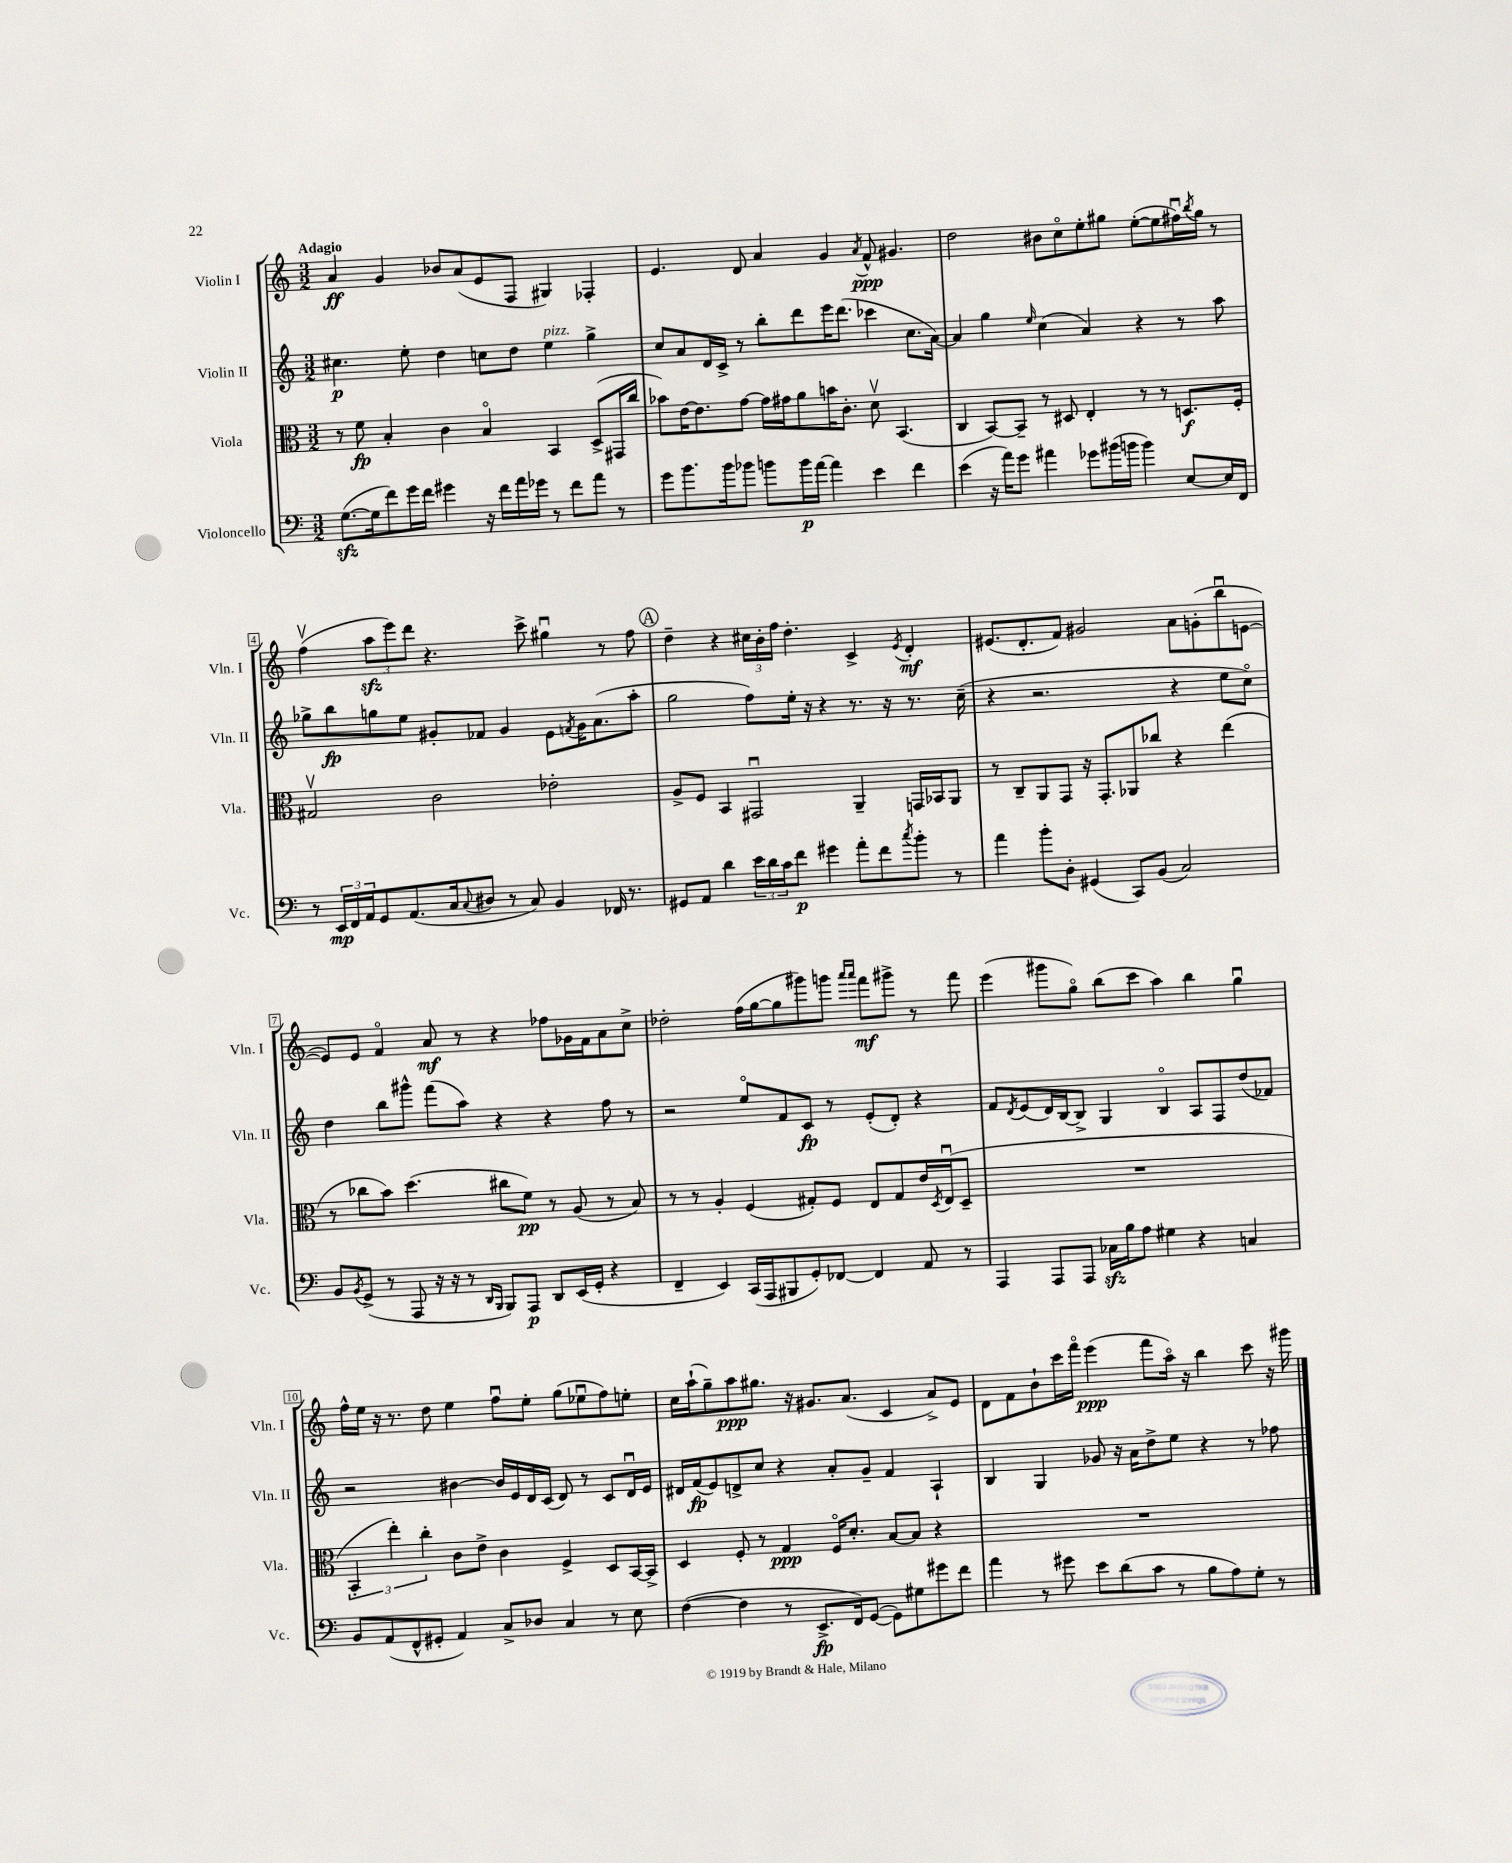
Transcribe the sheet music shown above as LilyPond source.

<<
\new StaffGroup <<
\new Staff = "s0" \with { instrumentName = "Violin I" shortInstrumentName = "Vln. I" } {
    \clef treble \key c \major \numericTimeSignature \time 3/2 \tempo "Adagio"
    a'4\ff g'4 bes'8 a'8( e'8 f8 gis4) fes4-. |
    e'4. d'8 a'4 g'4 \acciaccatura { a'8 } f'8-^\ppp gis'4. |
    d''2 bis'8 c''8\flageolet e''8-. gis''8 e''8~-.( e''8 fis''16\downbow) \acciaccatura { b''8 } gis''16 r8 |
    f''4\upbow( \tuplet 3/2 { a''8\sfz e'''8) d'''8 } r4. c'''8-> gis''4\downbow r8 f''8 |
    \mark \markup { \circle "A" } d''4-- r4 \tuplet 3/2 { cis''16 b'16-. f''16 } d''4.-. c'4-> \acciaccatura { e'8 } d'4-.\mf |
    eis'8.( d'8.-. f'8) gis'2 a'8 g'8-.( b''8\downbow e'8~ |
    e'8) e'8 f'4\flageolet a'8\mf r8 r4 fes''8 ges'16 f'16 a'8 c''8-> |
    des''2-. f''16( g''16~ g''8 gis'''8) g'''8 \grace { a'''16 a'''16 } f'''8\mf gis'''8-> r8 f'''8 |
    e'''4( gis'''8 g''8\flageolet) b''8( c'''8 a''4) b''4 g''4\downbow |
    f''16-^ e''16 r16 r8. d''8 e''4 f''8\downbow e''8-. g''8( ees''8\downbow f''8) e''8-. |
    c''16 a''16-!( g''8--) a''8\ppp gis''8. r16 gis'8. a'8.( c'4 a'8->) e'8 |
    d'8 f'8 b'8-! c'''16 f'''16\flageolet e'''4\ppp( f'''8 a''16\flageolet) r16 b''4 c'''8 r16 gis'''16 \bar "|." |
}
\new Staff = "s1" \with { instrumentName = "Violin II" shortInstrumentName = "Vln. II" } {
    \clef treble \key c \major \numericTimeSignature \time 3/2
    cis''4.\p e''8-. d''4 c''8 d''8 e''4^\markup { \italic "pizz." } g''4-> |
    c''8 a'8 d'16 c'16-> r8 b''8-. d'''8 e'''16 d'''8.( ces'''4 c''8. a'16~) |
    a'4 g''4 \grace { e''16 } c''4( a'4) r4 r8 a''8 |
    ges''8-> b''8\fp g''8 e''8 gis'8-. fes'8 gis'4 e'8 \acciaccatura { f'8 } gis'16 a'8.( a''8-. |
    \mark \markup { \circle "A" } g''2 f''8) e''16-. r16 r4 r8. r16 r8. c''16--( |
    r4 r2. r4 e''8 c''8\flageolet) |
    d''4 b''8 gis'''8-^ f'''8( a''8) r4 r4 f''8 r8 |
    r2 e''8\flageolet f'8 c'8\fp r8 e'8-.( d'8-.) r4 |
    f'8 \acciaccatura { d'8 } e'8( d'16) b16~ b8-> g4 b4\flageolet a8 f8 d''8( fes'8) |
    r2 bis'4~ bis'16 e'16 d'16 c'16( d'8) r8 c'8 d'16\downbow e'16 |
    dis'16 f'16\fp( e'8) d'8-> c''8 r4 a'8-. g'8-- f'4 a4-! |
    b4 g4 ges'8 r16 a'16 d''8-> e''8 r4 r8 fes''8 \bar "|." |
}
\new Staff = "s2" \with { instrumentName = "Viola" shortInstrumentName = "Vla." } {
    \clef alto \key c \major \numericTimeSignature \time 3/2
    r8 f'8\fp b4-. c'4 b4\flageolet b,4 d8->( gis,16 c''16 |
    bes'8) e'16~ e'8. g'8~ g'16 gis'16 a'8 b'16 c'8.-. d'8\upbow b,4.( |
    c4 b,8~) b,8-- r8 dis8 e4-. r8 r8 d8.\f f16-. |
    gis2\upbow c'2 ees'2-. |
    \mark \markup { \circle "A" } a8-> f8 b,4 gis,2\downbow a,4-- g,16 bes,16 a,8 |
    r8 c8-- a,8 g,8 r16 g,8.-. aes,8 ces''8 r4 e''4( |
    r8 ces''8 b'8) d''4.( cis''8 f'8\pp) r8 a8( r8 b8) |
    r8 r8 a4-. f4( gis8-.) f8 e8 gis8 e'16 \acciaccatura { d8 } e16\downbow( d8-- |
    R1. |
    \tuplet 3/2 { b,4-. e''4-.) c''4-. } c'8 e'8-> c'4 f4-> d8 b,16~ b,16-> |
    d4 f8-. r8 g4\ppp f16\flageolet d'8.-. b8~ b8 r4 |
    R1. \bar "|." |
}
\new Staff = "s3" \with { instrumentName = "Violoncello" shortInstrumentName = "Vc." } {
    \clef bass \key c \major \numericTimeSignature \time 3/2
    g8.~\sfz( g16 f'8) g'16 f'16 gis'4 r16 f'16 a'16 ges'16 r8 f'8 a'8 r8 |
    g'8 b'8. b'16 bes'8 b'8 b'16\p a'16~ a'4 e'4 f'4 |
    e'4( r16 a'16) g'8 ais'4 ges'8 bis'16( b'16 b'4) e8~ e16 f,16 |
    r8 \tuplet 3/2 { e,16\mp f,16 a,16 } g,8 a,8.( c16 \appoggiatura { c8 } dis8 r8 c8) b,4 fes,16 r8. |
    \mark \markup { \circle "A" } gis,8 a,8 d'4 \tuplet 3/2 { e'16 d'16 c'16 } f'8\p gis'4 a'8-. f'8 \acciaccatura { c''8 } b'8-. r8 |
    a'4 b'8-. d8-. gis,4( c,8) b,8( c2) |
    b,8 \acciaccatura { b,8 } g,8->( r8 a,,8 r16 r16 r8 \grace { d,16 b,,16 } b,,8) a,,8\p d,8 e,16( g,16-. r4 |
    f,4-- e,4) c,16( a,,16 bis,,8 g,8-.) fes,8~ fes,4 a,8 r8 |
    a,,4 a,,8 a,,8 ces16\sfz b16 a8 gis4 r4 c4 |
    b,8 a,8( f,8-^ gis,8-. a,4) c8-> des8 c4 r8 e8 |
    f4~( f4 r8 e,8.->\fp f,16) g,8~( g,8) gis8 gis'8 f'8 |
    a'4 r8 gis'8 e'8 d'8( c'8 r8 b8 a8) g8-. r8 \bar "|." |
}
>>
>>
\layout { \context { \Score \override BarNumber.stencil = #(make-stencil-boxer 0.1 0.3 ly:text-interface::print) } }
